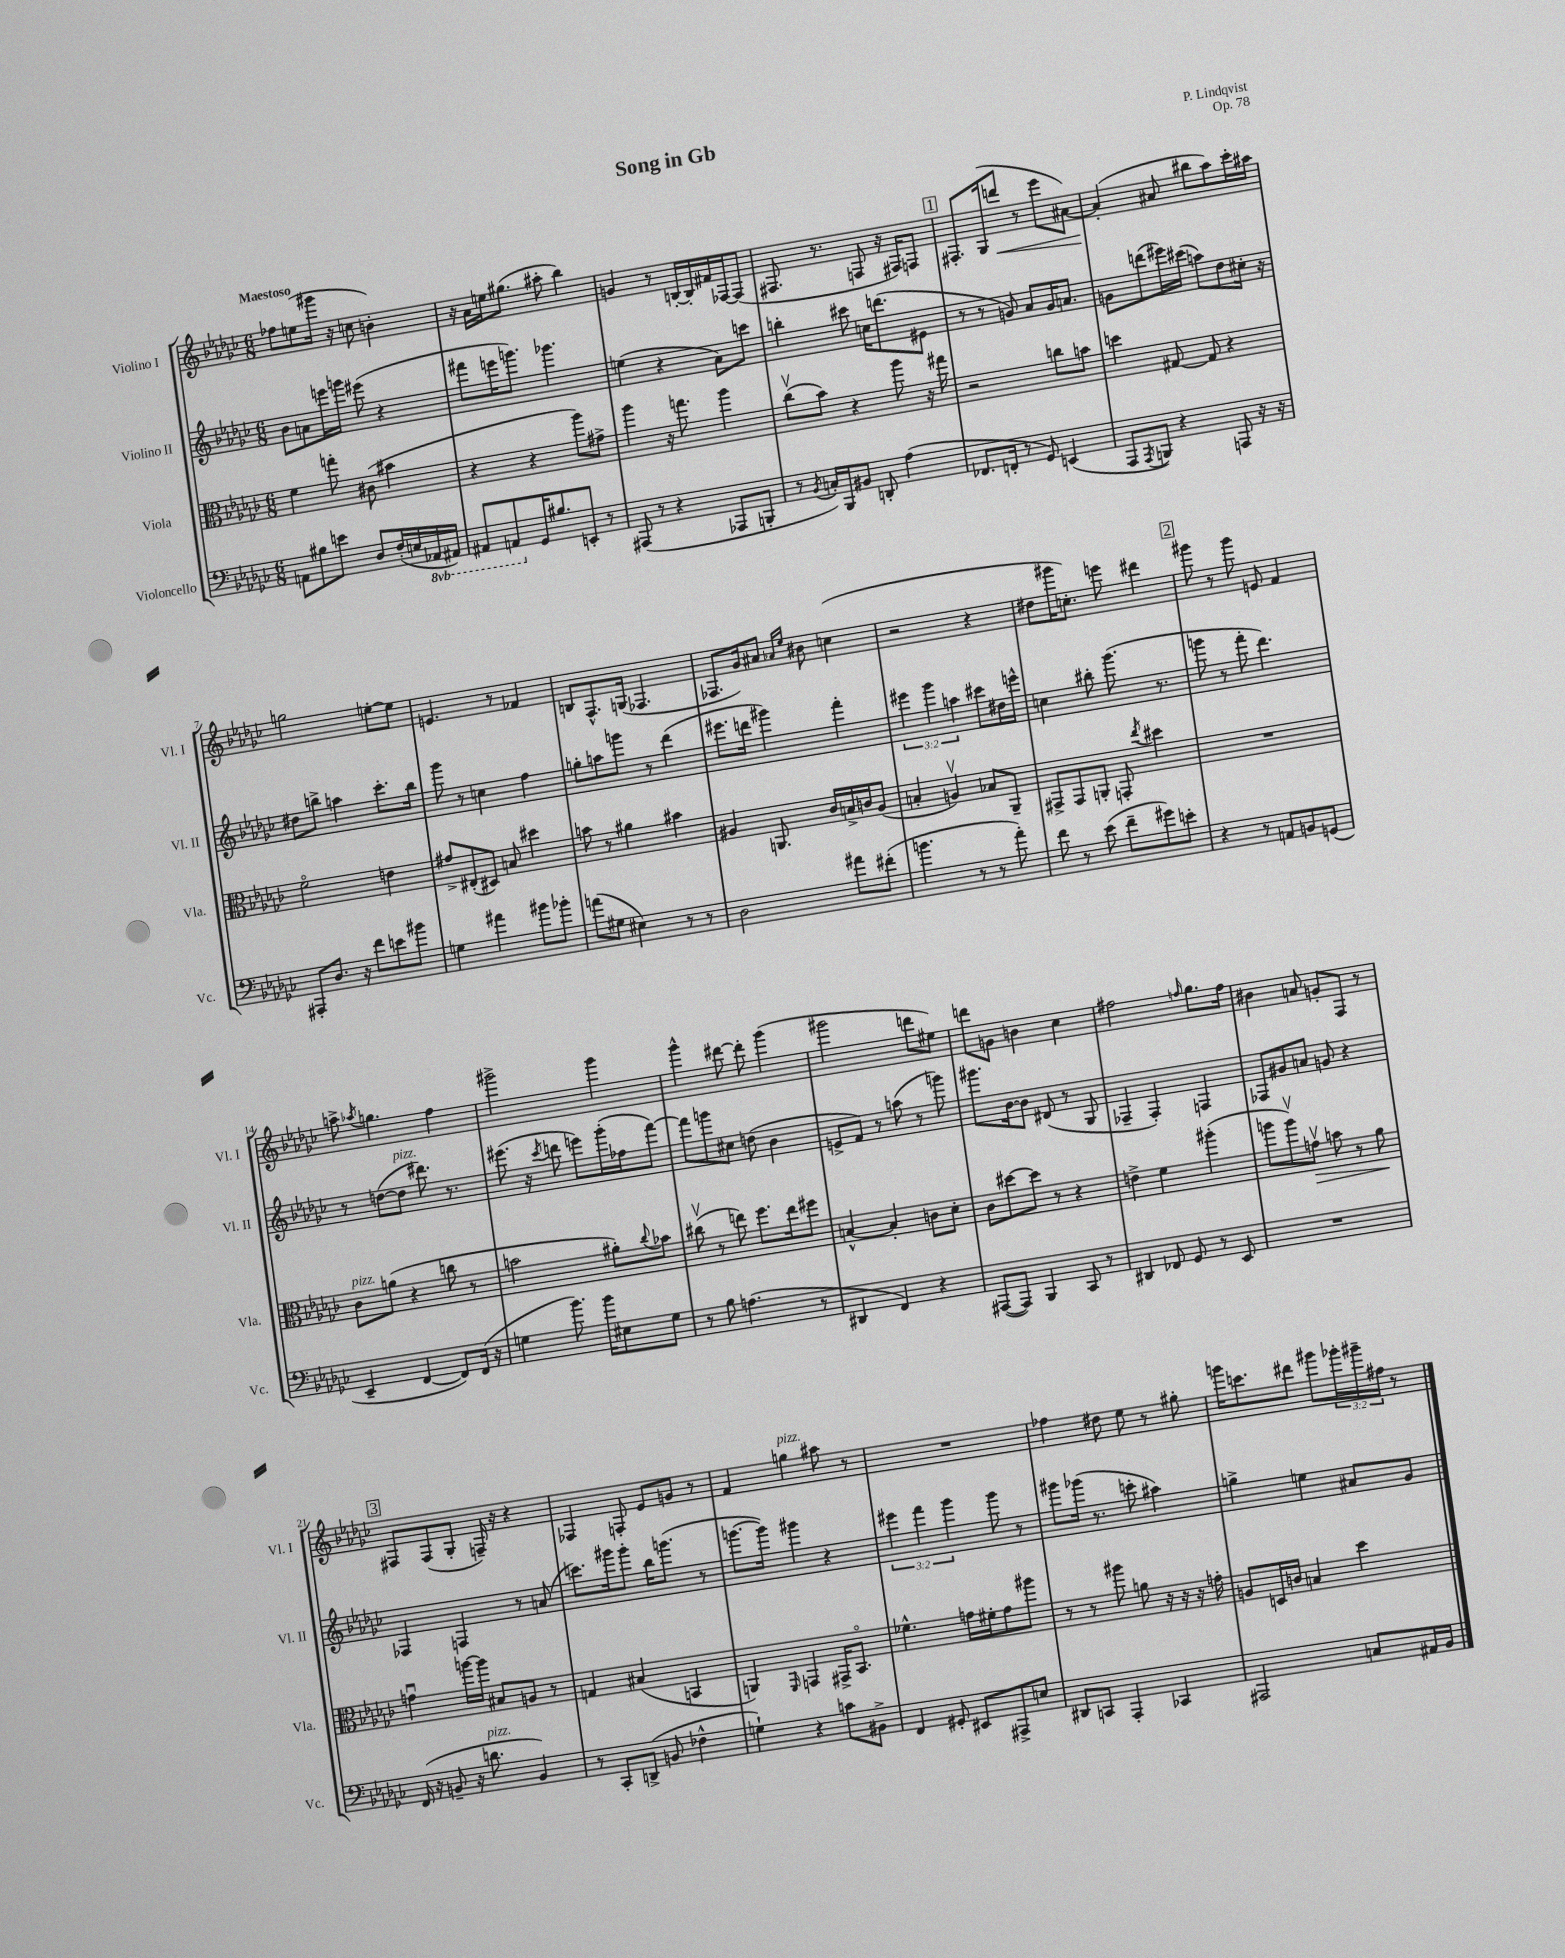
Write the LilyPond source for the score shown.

\header { title = "Song in Gb" composer = "P. Lindqvist" opus = "Op. 78" }
<<
\new StaffGroup <<
\new Staff = "s0" \with { instrumentName = "Violino I" shortInstrumentName = "Vl. I" } {
    \clef treble \key ges \major \numericTimeSignature \time 6/8 \override Staff.TupletNumber.text = #tuplet-number::calc-fraction-text \tempo "Maestoso"
    fes''8 e''8( gis'''16 r16 c''8 b'4-.) |
    r16 aes'16 e''16 gis''8.( ais''8-. bes''4) |
    g'4 r8 b16~-. b16-. fis'16 fes16~ fes8( |
    fis8. r8. f8 r16 fis16) f8 |
    \mark \markup { \box "1" } fis8.-. ges16( d'''8\< r8 ees'''8 ais'8~) |
    ais'4-.\!( ais'8 bis''8 aes''8) ces'''16-. ais''16 |
    g''2 e''8~-. e''8 |
    e'4. r8 fes'4 |
    b8 f8.-^ g16( fes4. |
    fes8. ges'16) ais'8 \grace { aes'16 ees''16 } bis'8 c''4( |
    r2 r4 |
    dis''8 gis'''16 c''8.-.) e'''8 dis'''4 |
    \mark \markup { \box "2" } gis'''8 r8 gis'''8 e'8 f'4 |
    a''8-> \acciaccatura { aes''8 } g''4. f''4 |
    gis'''2-> gis'''4 |
    ges'''4-^ dis'''8~ dis'''8-. ges'''4( |
    gis'''2 d'''8 eis''8) |
    d'''8 g'8 b'4 ces''4 |
    fis''2 \grace { f''16 } ges''8. f''16 |
    bis'4 a'8 g'8-. f8 r8 |
    \mark \markup { \box "3" } fis8 fis8( ges8-. f16--) r16 r4 |
    fes4 f8-. ees'8 g'8 r8 |
    f'4 g''4^\markup { \italic "pizz." } ais''8 r8 |
    R2. |
    fes''4 dis''8 ees''8 r8 gis''8-. |
    g'''16 c'''8. dis'''8 gis'''8 \tuplet 3/2 { ges'''16-. gis'''16-- fis''16 } r8 \bar "|." |
}
\new Staff = "s1" \with { instrumentName = "Violino II" shortInstrumentName = "Vl. II" } {
    \clef treble \key ges \major \numericTimeSignature \time 6/8 \override Staff.TupletNumber.text = #tuplet-number::calc-fraction-text
    bes'8 a'8 e'''16 g'''16 eis'''8( r4 |
    fis'''8 e'''16 g'''8.) ges'''4. |
    e''4( r4 aes'8) c'''8 |
    b''4-. cis'''8 c''16 d'''8.( eis'8 |
    \mark \markup { \box "1" } r8 r8 g'8) aes'8 g'16 a'8. |
    g'8 d'''8( eis'''16) cis'''16( a''8) des''8 cis''16-. r16 |
    dis''8 b''8-> a''4 ces'''8.-. b''16 |
    ges'''8 r8 c''4 f''4 |
    g''8-. a''8 g'''8 r8 des'''4( |
    eis'''8. d'''16 gis'''4) f'''4-. |
    \tuplet 3/2 { eis'''4 ges'''4 a''4 } cis'''8 dis''16 e'''16-^ |
    c''4 bis''8-. ges'''8.( r8. |
    \mark \markup { \box "2" } g'''8 r8 f'''8-. des'''4.) |
    r8 d''8~( d''8^\markup { \italic "pizz." } dis'''8.) r8. |
    eis'''8.( r16 \acciaccatura { ces'''8 } d'''8 e'''8) ges'''16-.( fes''16 f'''8~) |
    f'''8 g'''8 cis''8 d''8( bes'4 |
    e'8-> f'8) r8 a''8( r8 g'''8) |
    gis'''8. bes'16~ bes'8 dis'8( r8 ges8 |
    fes4-- fes4-.) f4 |
    fes8 gis'8 a'8 g'8 r4 |
    \mark \markup { \box "3" } fes4 f4 r8 a'8( |
    c'''8.) gis'''16 gis'''8-. bes''16 g'''8.( r8 |
    g'''8.~ g'''16) gis'''4 r4 |
    \tuplet 3/2 { eis'''4 f'''4 ges'''4 } ges'''8 r8 |
    gis'''8 ges'''16( r8. c'''8-. ais''4) |
    g''4-> e''4 ais'8 ges'8 \bar "|." |
}
\new Staff = "s2" \with { instrumentName = "Viola" shortInstrumentName = "Vla." } {
    \clef alto \key ges \major \numericTimeSignature \time 6/8
    f'4 g''8-. cis'8( bis'4 |
    r4 r4 aes''8) gis'8-> |
    aes''4 r16 g''8. aes''4 |
    ces''8\upbow( bes'8) r4 aes''8 r16 gis''16 |
    \mark \markup { \box "1" } r2 c''8 b'8 |
    d''4 gis8~ gis8 r4 |
    f'2\flageolet e'4 |
    gis'8-> eis8-.( dis8) b8 dis''4 |
    b'8 r8 ais'4 bis'4 |
    ais4 a,8. ces'16 b16-> c'16 ais8( |
    b4-. a4\upbow) bes8 aes,8-- |
    gis,8-> gis,8 a,8-. g,8-. \acciaccatura { ees''8 } dis''4 |
    \mark \markup { \box "2" } R2. |
    ces'8^\markup { \italic "pizz." } a'8( r4 c''8 r8 |
    b'2 ais'8-.) \appoggiatura { ces''8 } bes'8 |
    cis''8\upbow( r8 e''8) f''8. e''16 fis''8 |
    b4~-^ b4-. c'8 des'8-. |
    ces'8 dis''8~ dis''8 r8 r4 |
    e'4-> f'4 ais''4-.( |
    a''8 a''8\upbow) g'8\upbow\> b'8 r8 aes'8\! |
    \mark \markup { \box "3" } g'4\downbow a''16~ a''16 bis8 a8 r8 |
    g4 bis4( b,4 |
    a,4) \grace { f,16 } g,4 gis,16-> bes,8.\flageolet |
    fes'4.-^ g'16 fis'16-. g'8 ais''8 |
    r8 r8 ais''8 a'8 r16 r16 r16 g'16-. |
    a8 d16 c'16 b4 des''4 \bar "|." |
}
\new Staff = "s3" \with { instrumentName = "Violoncello" shortInstrumentName = "Vc." } {
    \clef bass \key ges \major \numericTimeSignature \time 6/8 \set Staff.ottavationMarkups = #ottavation-simple-ordinals
    a,8 bis8 e'8 des8 f16-.( e16 \ottava #-1 aes,,!16 ais,,16) |
    ais,,8 a,,8 \ottava #0 ges,16 bis8. e,8-. r8 |
    ais,,8( r8 r4 aes,,8 b,,8-. |
    r8 \acciaccatura { bes,8 } c16-.) bes,,16 bis,8 d,8-. aes4( |
    \mark \markup { \box "1" } fes,8. f,16-. r8 ges,8) e,4( |
    aes,,8 \acciaccatura { aes,,8 } b,,8) r4 a,,8 r16 r16 |
    ais,,8-. des8. r16 f'8 e'8 bis'8 |
    g4 ais'4 bis'8 bes'8-. |
    a'8( gis8 eis4) r8 r8 |
    des2 ais'8 fis'8-.( |
    b'4. r8 r8 aes'8-.) |
    f'8 r8 ees'8( f'8-- gis'8) e'8-. |
    \mark \markup { \box "2" } r4 r8 a,8 b,8 g,8( |
    ees,4-- f,4~ f,8) f,16( r16 |
    g4 bes'8.) bes'16 eis8 g8 |
    r8 bes8 a4.( r8 |
    dis,4 f,4) r4 |
    ais,,8~( ais,,8) bes,,4 ces,8 r8 |
    dis,4 fes,8 ges,8 r8 ees,8 |
    R2. |
    \mark \markup { \box "3" } f,16( r16 b,8-- r16 d'8.^\markup { \italic "pizz." } b,4) |
    r8 ces,8-. d,8->( b,8 fes4-^ |
    g4-!) r4 c'8 bis,8-> |
    f,4 gis,8-. eis,8 ais,,8-> e8 |
    dis,8 c,8 aes,,4-. ces,4 |
    ais,,2 c8 ais,16 bes,16 \bar "|." |
}
>>
>>
